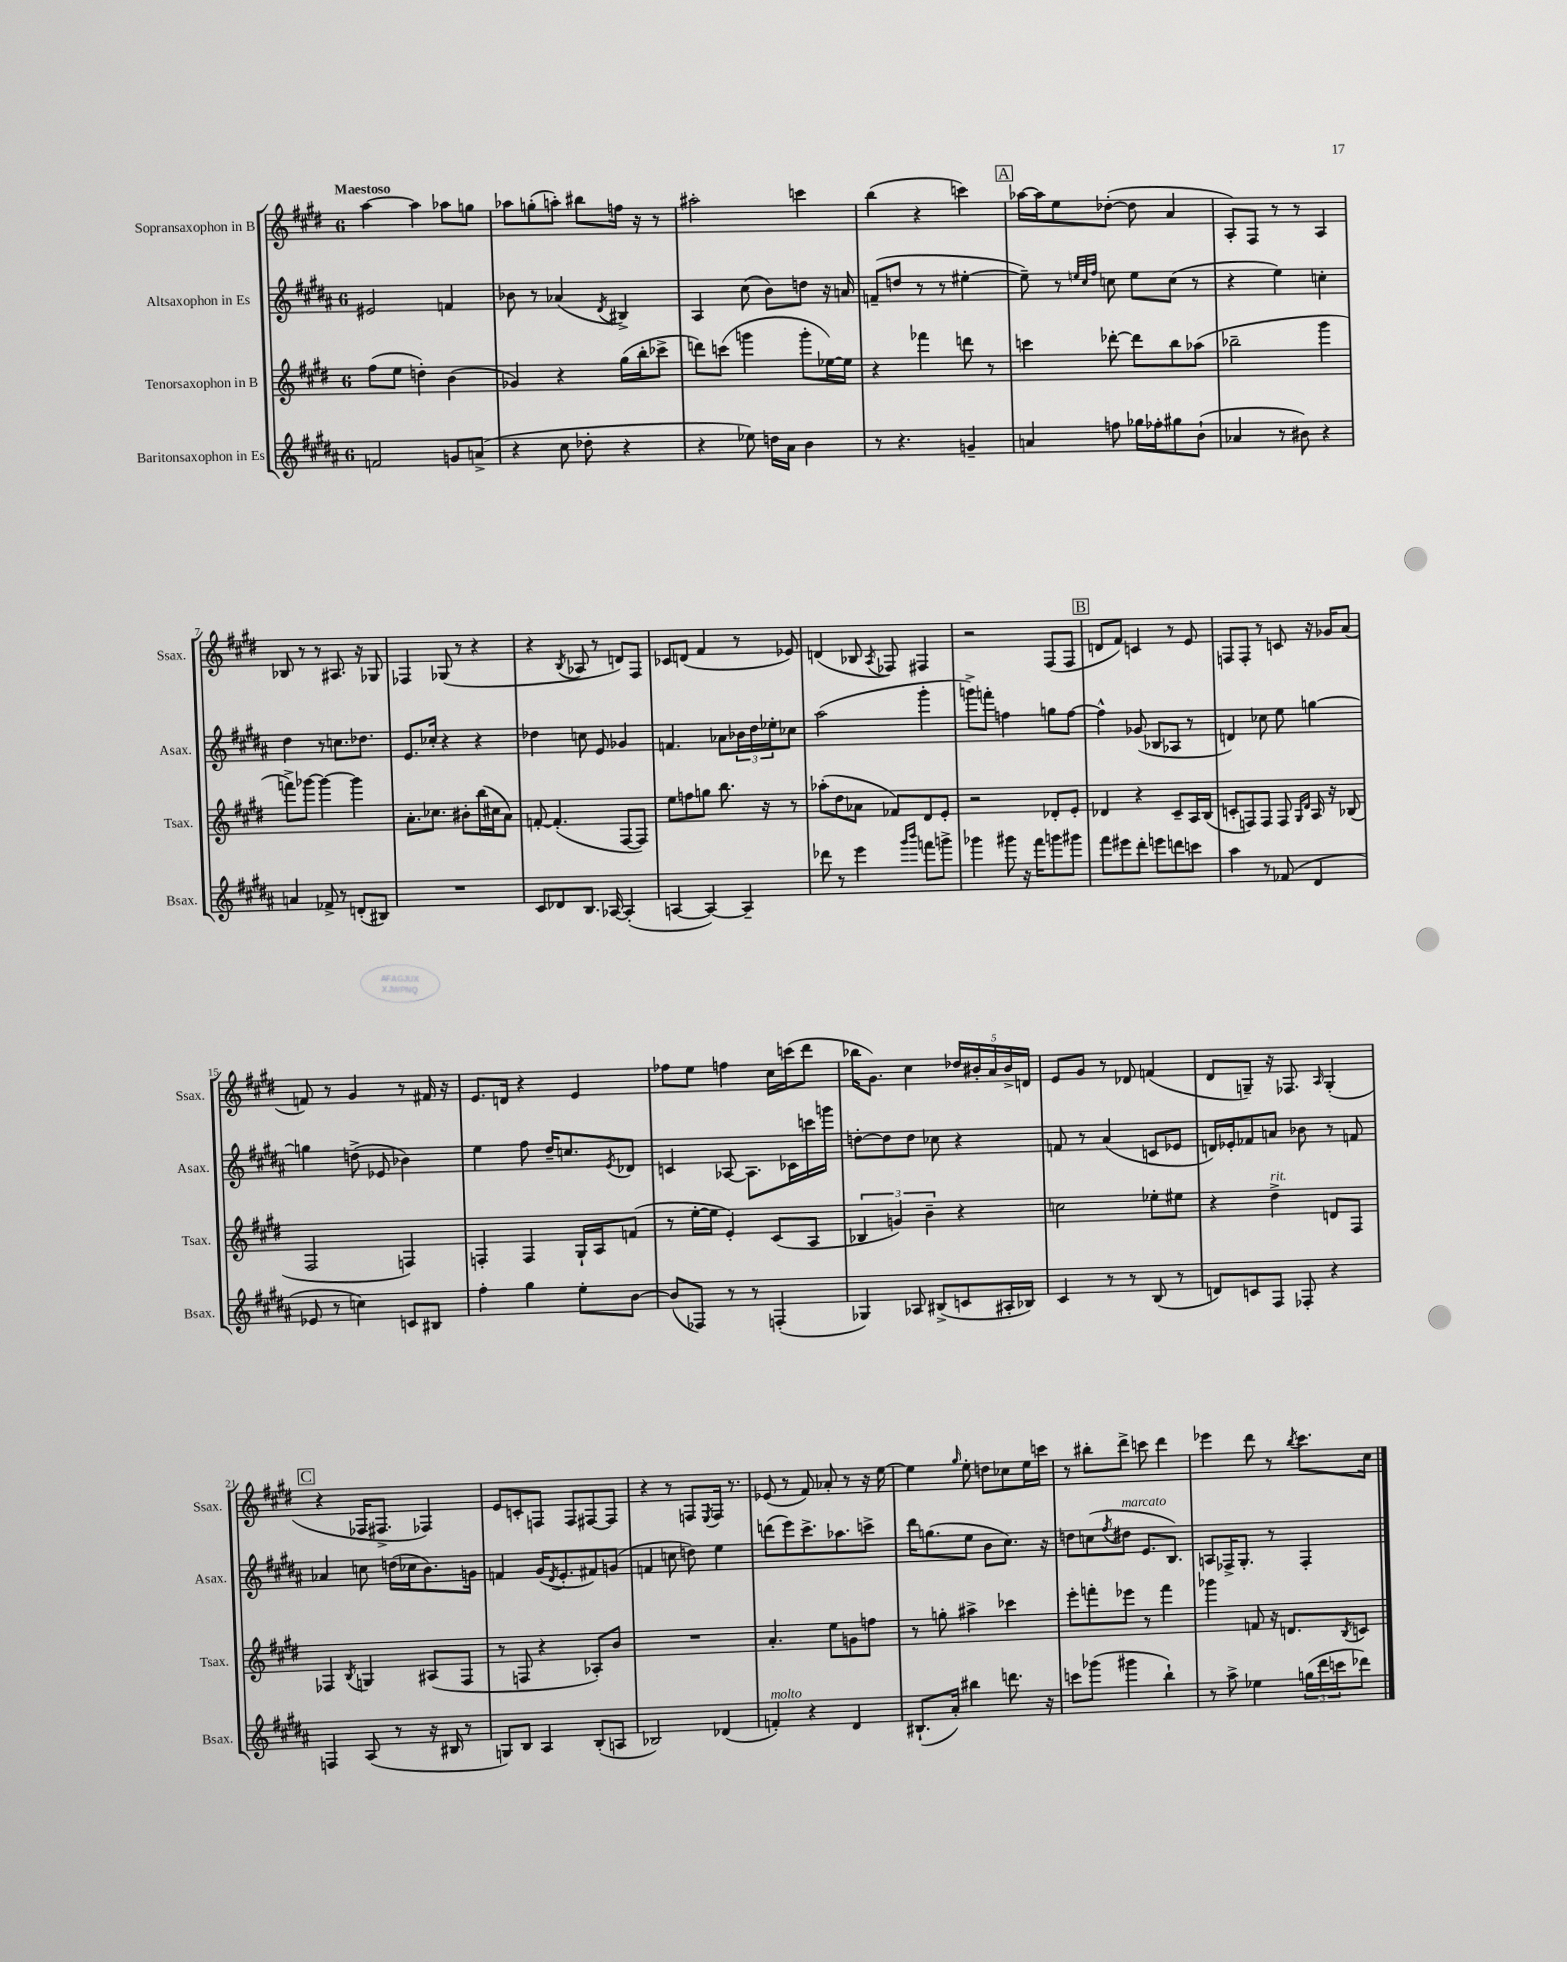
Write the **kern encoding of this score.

**kern	**kern	**kern	**kern
*part4	*part3	*part2	*part1
*staff4	*staff3	*staff2	*staff1
*I"Baritonsaxophon in Es	*I"Tenorsaxophon in B	*I"Altsaxophon in Es	*I"Sopransaxophon in B
*I'Bsax.	*I'Tsax.	*I'Asax.	*I'Ssax.
*clefG2	*clefG2	*clefG2	*clefG2
*k[f#c#g#d#a#]	*k[f#c#g#d#]	*k[f#c#g#d#a#]	*k[f#c#g#d#]
*M6/8	*M6/8	*M6/8	*M6/8
=1	=1	=1	=1
!	!	!	!LO:TX:a:B:t=Maestoso
2fn/	(8ff#\L	2e#X/	[4aa\
.	8ee\J	.	.
.	4ddn'\)	.	4aa\]
8gn/L	(4b\	4fn/	8aa-X\L
(8an^/J	.	.	8ggn\J
=2	=2	=2	=2
4r	4g-X/)	8b-X\	8aa-X\L
.	.	8r	(8ggn'\
8cc#\	4r	(4a-X/	8aan'\J)
8dd-X'\	.	.	8bb#X\L
.	.	8qd#/	.
4r	(16gg#\LL	4B#X^/)	16ffn\Jk
.	16bb'\J	.	16r
.	8ccc-X^\J	.	8r
=3	=3	=3	=3
4r	8dddn\L)	4A#/	2aa#X'\
.	(8cccn\J	.	.
8ee-X\)	4gggn\	(8cc#\	.
16ddn\LL	.	8b\L)	.
16a#\JJ	.	.	.
4b\	8ggg'\L	8ddn\J	4cccn\
.	[16ee-X\L)	16r	.
.	16ee-\JJ]	16an/	.
=4	=4	=4	=4
8r	4r	(8fn~/L	(4bb\
4.r	.	8ddn/J	.
.	4fff-X\	8r	4r
.	.	8r	.
4gn~/	8dddn\	[4ee#X'\	4cccn\)
.	8r	.	.
!!LO:REH:place=s1:t=A
=5	=5	=5	=5
4an/	4cccn\	8ee#~\])	[16aa-X\LL
.	.	.	16aa-\J]
.	.	8r	8ee\
.	.	32qqeen/LLL	.
.	.	32qqcc#/	.
.	.	32qqff#/JJJ	.
8ffn\	[8ddd-X'\	8ccn\	([8dd-X'\J
16gg-X\LL	8ddd-\L]	8ee\L	8dd-\]
16ff-X'\J	.	.	.
8gg#X\	8bb\	(8cc\J	4a/
(8b`\J	(8aa-X\J	8r	.
=6	=6	=6	=6
4a-X/	2bb-X~\	4r	8A'/L)
.	.	.	8F#/J
8r	.	4ee\)	8r
8b#X\)	.	.	8r
4r	4ggg#\	4ccn'\	4A/
!!LO:LB:g=z
=7	=7	=7	=7
4an/	8fffn^\L)	4dd#\	8B-X/
.	[8ggg-X\J	.	8r
8f-X^/	4ggg-\_	8r	8r
8r	.	8.ccn\L	8.A#X/
(8dn'/L	4ggg-\]	.	.
.	.	8.dd-X\J	16r
8B#X/J)	.	.	8G-X/
=8	=8	=8	=8
2.r	8.a'\L	8.e/L	4F-X/
.	8.cc-X\J	16cc-X'/Jk	.
.	.	4r	(8G-X/
.	8b#X'\L	.	8r
.	(16bb\L	4r	4r
.	16cc#X\J	.	.
.	8a\J)	.	.
=9	=9	=9	=9
8c#/L	[8fn'/	4dd-X\	4r
8d-X/	(4.f'/]	.	.
.	.	.	8qB/
8.B/J	.	8ccn\	8A-X/
.	.	8e/	8r
[16A-X/	.	.	.
(4A-'/]	[8F#/L	4g-X/	8dn/L)
.	8F#/J])	.	8F#/J
=10	=10	=10	=10
[4An/	8ee\L	4.fn/	8c-X/L
.	8ffn\	.	(8dn/J
4A/_)	8ggn\J	.	4f#/
.	8.bb\	8a-X\L	.
4A~/]	.	24b-X\L	8r
.	.	24dd#\	.
.	16r	.	.
.	.	24ee-X'\J	.
.	8r	8cc-X\J	8e-X/)
=11	=11	=11	=11
8ddd-X\	(8aa-X'\L	(2aa#\	(4dn/
8r	8dd#\	.	.
4eee\	8a-X\J	.	8B-X/
.	.	.	8qA/
.	8f-X/L)	.	8F-X/)
16qqggg#/LL	.	.	.
16qqbbb/JJ	.	.	.
8fffn\L	8d#/	4ggg#'\	4F#X/
8gggn^\J	8e'/J	.	.
=12	=12	=12	=12
4ggg-X\	2r	8gggn^\L)	2r
.	.	8fffn'\J	.
8ggg#X\	.	4ffn\	.
16r	.	.	.
16fff#\KL	.	.	.
8gggn\	8d-X'/L	8ggn\L	(8F#/L
8ggg#X\J	8e'/J	[8ff\J	8F#/J
!!LO:REH:place=s1:t=B
=13	=13	=13	=13
8fff#\L	4d-X/	4ff^^\]	8dn/L
8eee#X\	.	.	8f#/J)
8ddd#'\J	4r	(8g-X/	4cn/
8eeen\L	.	8B-X/L	.
8dddn\	8c#~/L	8A-X/J	8r
8cccn\J	16A/L	8r	8e/
.	(16B/JJ	.	.
=14	=14	=14	=14
4aa#\	8cn'/L	4dn/)	8Fn/L
.	8Fn/)	.	8F'/J
8r	8F/J	8cc-X\	8r
(8f-X/	8F/	8ee\	8cn/
.	16qqG#/LL	.	.
.	16qqd#/JJ	.	.
4d#/	16A/	[4ggn\	16r
.	16r	.	16g-X/KL
.	(8B-X/	.	(8a/J
!!LO:LB:g=z
=15	=15	=15	=15
8e-X/	2F#/	4ggn\]	8fn/)
8r	.	.	8r
4ccn\)	.	(8ddn^\	4g#/
.	.	8e-X/	.
8cn/L	4Fn/)	4b-X\)	8r
8B#X/J	.	.	16f#X/
.	.	.	16r
=16	=16	=16	=16
4ff#'\	4Fn'/	4ee\	8.e/L
.	.	.	16dn/Jk
4gg#\	4F/	8ff#\	4r
.	.	16dd#~/KL	.
.	.	8.ccn/	.
8ee'\L	16G#`/LL	.	4e/
.	16A/J	.	.
.	.	8qe/	.
[8b\J	(8fn/J	8d-X/J	.
=17	=17	=17	=17
(8b/L]	8r	4cn/	8ff-X\L
8F-X/J)	[16ee'\LL	.	8ee\J
.	16ee\JJ]	.	.
8r	4e'/)	[8A-X/	4ffn\
8r	.	8.A-\L]	.
(4Fn'/	(8c#/L	.	16cc#\LL
.	.	16c-X\L	(16cccn\J
.	8A/J	16cccn\	8ddd#\J
.	.	16gggn\JJ	.
=18	=18	=18	=18
4G-X/)	6B-X/	[8ddn'\L	16bb-X\KL
.	.	.	8.g#\J)
.	.	8dd\]	.
.	6gn/)	.	.
8A-X/	.	8dd\J	4cc#\
.	6b~\	.	.
(8B#X^/L	.	8cc-X\	.
8cn/	4r	4r	20dd-X/LL
.	.	.	20b#X'/
.	.	.	20a/
16A#X'/L	.	.	.
.	.	.	20b#^/
16B-X/JJ)	.	.	.
.	.	.	20dn/JJ
=19	=19	=19	=19
4c#/	2ccn\	8fn/	8e/L
.	.	8r	8g#/J
8r	.	(4a#/	8r
8r	.	.	8d-X/
(8B/	8ee-X'\L	8cn/L	(4fn/
8r	8ee#X\J	8e-X/J	.
=20	=20	=20	=20
8dn/L)	4r	16dn/LL)	8d#/L
.	.	16e-X'/J	.
8cn/	.	8f-X/	8Gn~/J)
!	!LO:TX:a:i:t=rit.	!	!
8F#/J	4dd#^\	8an/J	16r
.	.	.	8.F-X/
8F-X'/	.	8b-X\	.
.	.	.	16qqA/
4r	8dn/L	8r	(4G'/
.	8F#/J	8fn/	.
!!LO:LB:g=z
!!LO:REH:place=s1:t=C
=21	=21	=21	=21
4Fn/	4F-X/	4a-X/	4r
.	8qB/	.	.
(8A#/	4Gn/	8ccn\	16F-X/KL
.	.	.	8.F#X^/J
8r	.	(16ddn\LL	.
.	.	16cc-X\J	.
16r	(8A#X/L	8.b\)	4F-X/)
16B#X/	.	.	.
8r	8F-/J	.	.
.	.	16gn\Jk	.
=22	=22	=22	=22
8Gn/L)	8r	4fn/	8e/L
8B/J	8Fn/	.	8cn'/
4A#/	4r	(16g#/KL	8Fn/J
.	.	8qd#/	.
.	.	8.e'/	.
.	.	.	8F/L
(8B'/L	8A-X'/L)	8f#X/)	[8F#X/
8An/J	8b/J	(8gn/J	8F#/J]
=23	=23	=23	=23
2B-X/)	2.r	4fn/	4r
.	.	8ccn\	8r
.	.	8ddn\)	8Fn/L
.	.	.	8qE/
(4d-X/	.	4ee\	16F/Jk
.	.	.	8.r
=24	=24	=24	=24
!LO:TX:a:i:t=molto	!	!	!
4fn'/)	4.a'/	(8dddn\L	(8e-X/
.	.	8eee\)	8r
4r	.	8.ccc#^\	8f#/)
.	8ee\L	.	8a-X'/
.	.	8.aa-X\	.
4d#/	8gn\	.	8r
.	8ffn\J	8cccn^\J	16r
.	.	.	[16ee\
=25	=25	=25	=25
(8.B#X`/L	8r	16ddd#\KL	4ee\]
.	.	(8.ggn\	.
.	8ggn'\	.	.
16a#'/Jk)	.	.	.
.	.	.	16qqgg#/
4bb#X\	4aa#X^\	8ee\J	8ee'\
.	.	8b\L	8ddn\L
8.dddn\	4ccc-X\	8.cc#\J)	8cc-X\
.	.	.	16ee\L
16r	.	16r	16cccn\JJ
=26	=26	=26	=26
8cccn\L	8eee'\L	8ddn\L	8r
(8ggg-X\J	8fffn'\	(8ccn\	8bb#X'\L
.	.	8qff#/	.
!	!	!LO:TX:a:i:t=marcato	!
4ggg#X\	8eee-X\J	8dd#X\J	8ddd#^\J
.	8r	8.e/L	8cccn\
4bb`\)	4fff\	.	4ddd#\
.	.	8.B/J)	.
=27	=27	=27	=27
8r	4ggg-X\	8An/L	4eee-X\
8aa#^\	.	16F-X^/K	.
.	.	8.G#'/J	.
4ee-X\	8fn/	.	8ddd#\
.	16r	8r	8r
.	8.dn/L	.	.
.	.	.	8qbb/
(24ggn\LL	.	4F-'/	8.ccc#\L
24ddd#\	.	.	.
24cccn\J	.	.	.
.	8qB/	.	.
8ddd-X\J)	8cn/J	.	.
.	.	.	16cc#\Jk
==	==	==	==
*-	*-	*-	*-
